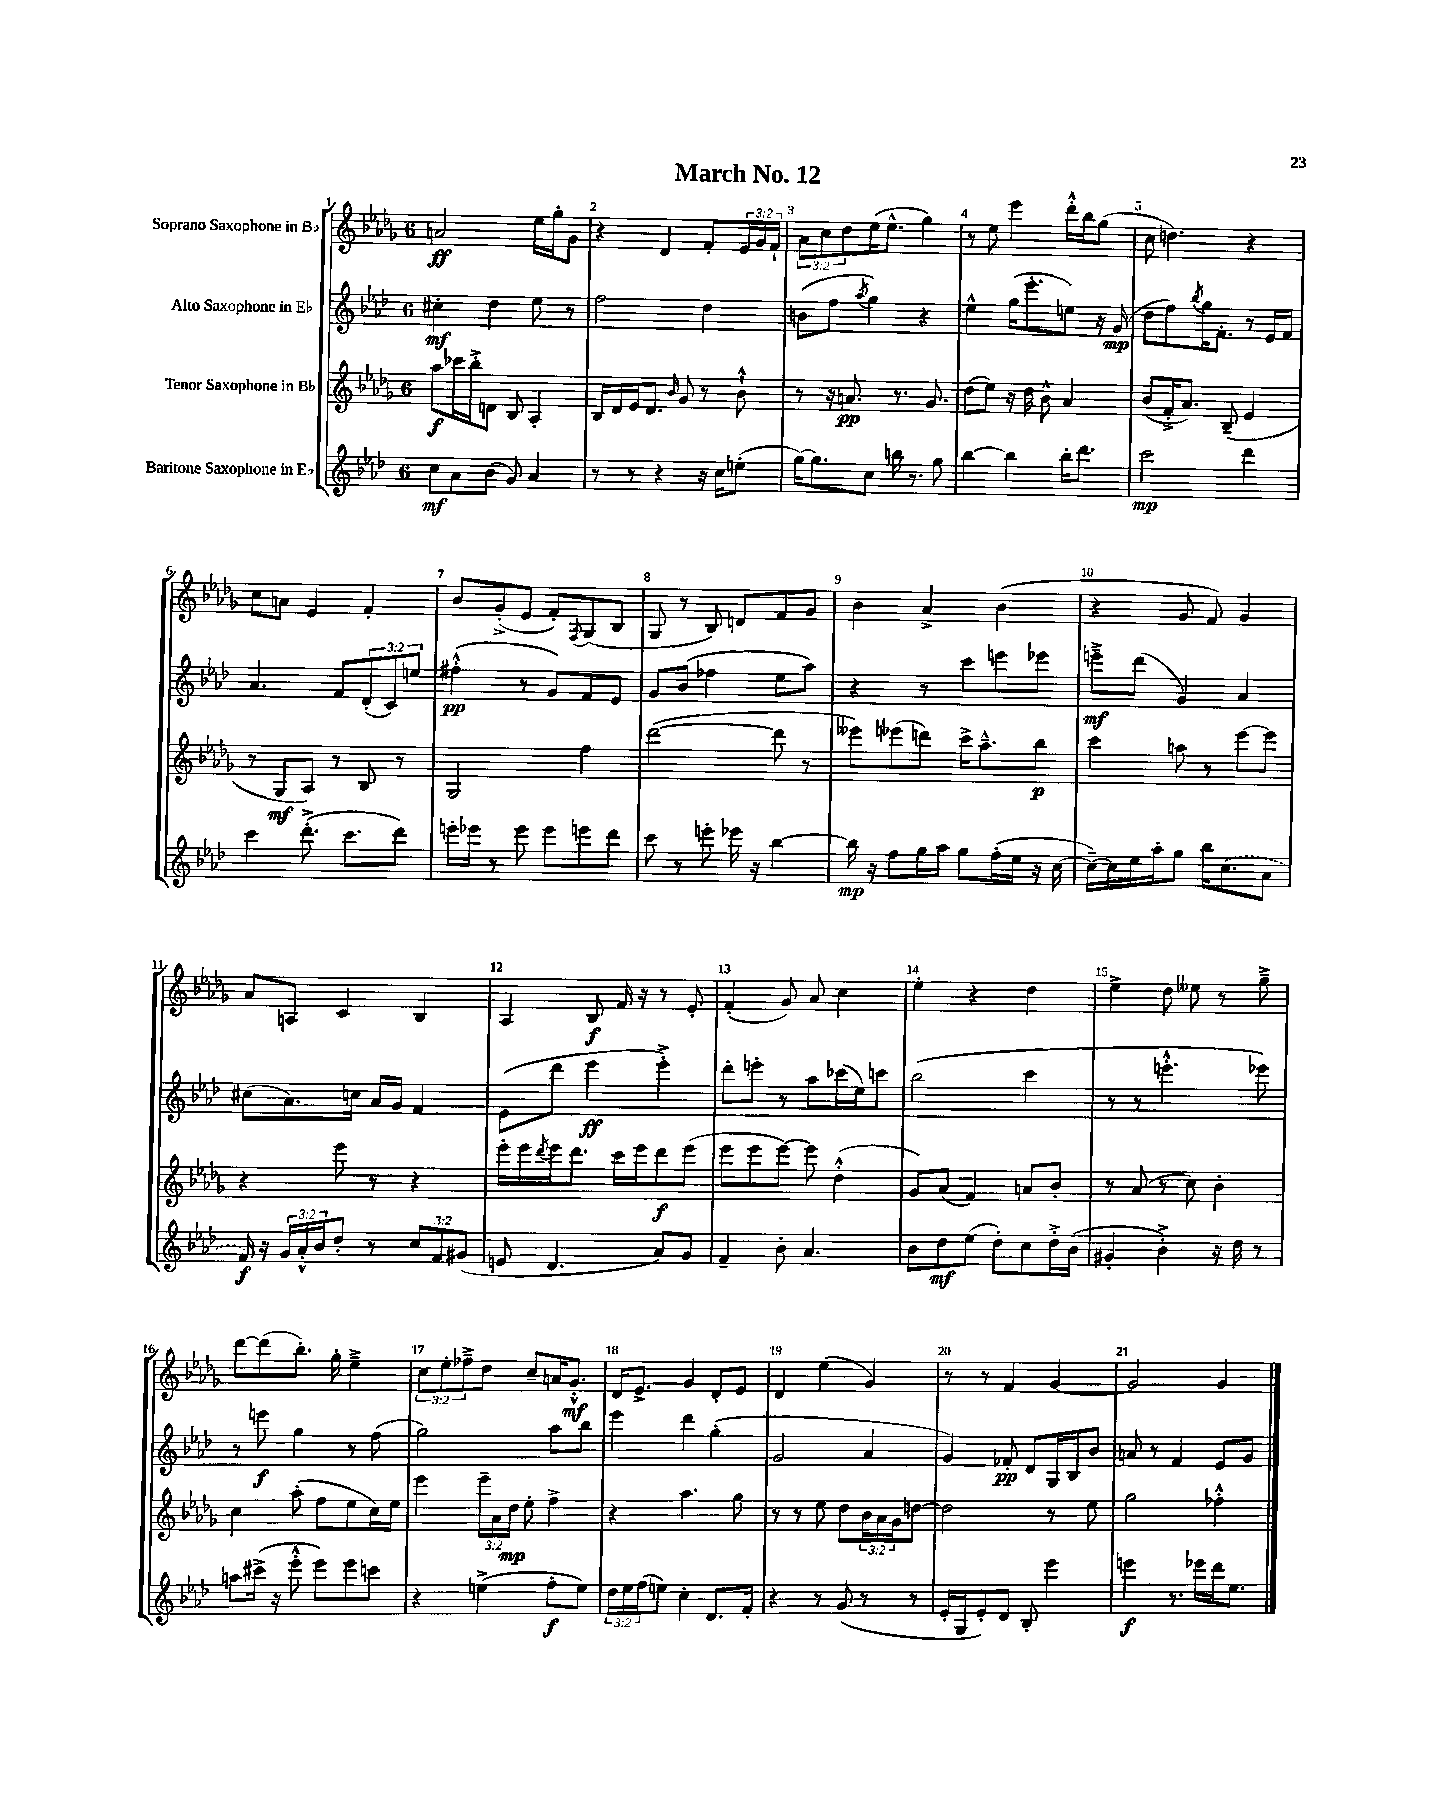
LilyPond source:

\header { title = "March No. 12" }
<<
\new StaffGroup <<
\new Staff = "s0" \with { instrumentName = "Soprano Saxophone in Bb" } {
    \clef treble \key des \major \once \override Staff.TimeSignature.style = #'single-digit \time 6/8 \override Staff.TupletNumber.text = #tuplet-number::calc-fraction-text
    a'2\ff ees''16 ges''16-. ges'8 |
    r4 des'4 f'8-. \tuplet 3/2 { ees'16 ges'16 f'16-! } |
    \tuplet 3/2 { aes'8 c''8 des''8 } ees''16( ees''8.-^ ges''4) |
    r8 ees''8 ees'''4 des'''16-.-^ bes''16 ges''8( |
    c''8 d''4.) r4 |
    c''8 a'8 ees'4 f'4-. |
    bes'8 ges'8-.->( ees'8 f'8-.) \acciaccatura { f8 } ges8( bes8 |
    ges8 r8 bes8) d'8 f'8 ges'8 |
    bes'4 aes'4-> bes'4( |
    r4 ges'8 f'8) ges'4 |
    aes'8 a8 c'4 bes4 |
    aes4 bes8\f f'16 r16 r8 ees'8-. |
    f'4-.( ges'8) aes'8 c''4 |
    ees''4-. r4 des''4 |
    ees''4-> des''8 eeses''8 r8 ges''8---> |
    des'''8~ des'''8( bes''8.-.) ges''16-. ees''4---> |
    \tuplet 3/2 { c''8 ees''8-. fes''8---> } des''8 c''8-- a'16 ges'8.-.-^\mf |
    des'16 ees'8.-> ges'4 des'8-. ees'8 |
    des'4 ees''4( ges'4) |
    r8 r8 f'4 ges'4~ |
    ges'2 ges'4 \bar "|." |
}
\new Staff = "s1" \with { instrumentName = "Alto Saxophone in Eb" } {
    \clef treble \key aes \major \once \override Staff.TimeSignature.style = #'single-digit \time 6/8 \override Staff.TupletNumber.text = #tuplet-number::calc-fraction-text
    cis''4-.\mf des''4 ees''8 r8 |
    f''2 des''4 |
    b'8( f''8 \acciaccatura { aes''8 } g''4) r4 |
    ees''4-^ g''16( ees'''8.-. e''8) r16 g'16\mp( |
    des''8 f''8) \acciaccatura { bes''8 } g''16 f'8.-. r8 ees'16 f'16 |
    aes'4. f'8 \tuplet 3/2 { des'8-.( c'8) e''8 } |
    fis''4-.-^\pp( r8 g'8) f'8 ees'8 |
    g'8 bes'8( fes''4 ees''8 aes''8) |
    r4 r8 c'''8 e'''8 ees'''8 |
    e'''8--->\mf des'''8( g'4) aes'4 |
    cis''8( aes'8.) c''16 aes'16 g'16 f'4 |
    ees'8( des'''8 ees'''4\ff ees'''4-.->) |
    des'''8-. e'''8-. r8 aes''8 ces'''16( ees''16) c'''8 |
    bes''2( c'''4 |
    r8 r8 e'''4.-.-^ ees'''8) |
    r8 e'''8\f g''4 r8 f''8( |
    g''2) aes''8 bes''8 |
    ees'''4 des'''4 g''4-.( |
    g'2 aes'4 |
    g'4) fes'8-.\pp des'8 g16 bes16 bes'8 |
    a'8 r8 f'4 ees'8 g'8 \bar "|." |
}
\new Staff = "s2" \with { instrumentName = "Tenor Saxophone in Bb" } {
    \clef treble \key des \major \once \override Staff.TimeSignature.style = #'single-digit \time 6/8 \override Staff.TupletNumber.text = #tuplet-number::calc-fraction-text
    aes''8\f ces'''16 bes''16-.-> d'8 bes8 aes4-. |
    bes16 des'16 ees'16 des'8. \grace { bes'16 } ges'8 r8 bes'8-!-^ |
    r8 r16 a'8.\pp r8. ges'8. |
    des''8( ees''8) r16 des''16 bes'8-^ aes'4 |
    bes'8( f'16-.-> aes'8.) bes8--( ees'4 |
    r8 ges8\mf aes8) r8 bes8 r8 |
    ges2 f''4 |
    des'''2~( des'''8 r8 |
    eeses'''8) ees'''8( d'''8) c'''16-> aes''8.---^ bes''8\p |
    c'''4 a''8 r8 ees'''8~ ees'''8 |
    r4 ees'''8 r8 r4 |
    ees'''16-. ees'''16 \acciaccatura { des'''8 } ees'''16 des'''8. c'''16 ees'''16 des'''8\f ees'''8( |
    ees'''8 ees'''8 ees'''8~) ees'''8 des''4-.-^( |
    ges'8) aes'8( f'4) a'8 bes'8-. |
    r8 aes'8( r8 c''8) bes'4-. |
    c''4 aes''8-.( f''8 ees''8 c''16) ees''16 |
    ees'''4 \tuplet 3/2 { ees'''16-- aes'16 des''16\mp } ees''8-. f''4-> |
    r4 aes''4. ges''8 |
    r8 r8 ees''8 des''8 \tuplet 3/2 { bes'16 aes'16 ges'16 } d''8~ |
    d''2 r8 ees''8 |
    ges''2 fes''4-.-^ \bar "|." |
}
\new Staff = "s3" \with { instrumentName = "Baritone Saxophone in Eb" } {
    \clef treble \key aes \major \once \override Staff.TimeSignature.style = #'single-digit \time 6/8 \override Staff.TupletNumber.text = #tuplet-number::calc-fraction-text
    c''8\mf aes'8 bes'8( g'8) aes'4 |
    r8 r8 r4 r16 c''16 e''8-.( |
    g''16~) g''8. c''8 b''16 r8. g''8 |
    bes''4~ bes''4 bes''16-. des'''8. |
    c'''2\mp des'''4 |
    c'''4 des'''8.-.->( c'''8. des'''8) |
    e'''16-. ees'''16 r8 ees'''8 ees'''8 e'''8 des'''8 |
    c'''8 r8 e'''8-. ees'''16 r16 bes''4~ |
    bes''16\mp r16 f''8 g''16 aes''16 g''8 f''16-.( ees''16 r16 c''16~ |
    c''16~--) c''16 ees''16 aes''16-. g''8 bes''16 \once \slurDashed c''8.( aes'8 |
    f'16\f) r16 \tuplet 3/2 { g'16 aes'16-.-^ bes'16 } des''8-. r8 \tuplet 3/2 { c''8 f'8 gis'8( } |
    e'8 des'4. aes'8) g'8 |
    f'4-- bes'8-. aes'4. |
    bes'8 des''8\mf ees''8( des''8-.) c''8 des''16-.-> bes'16( |
    gis'4-. bes'4-.->) r16 des''16 r8 |
    a''8 cis'''16->( r16 ees'''8-.-^ ees'''8) ees'''8 c'''8 |
    r4 e''4->( f''8-.\f e''8) |
    \tuplet 3/2 { des''16 ees''16 f''16( } e''8) c''4-. des'8. f'16-. |
    r4 r8 g'8( r8 r8 |
    ees'16-. g16 ees'8-.) des'8 bes8-. ees'''4 |
    e'''4\f r8. ees'''16 des'''16 ees''8. \bar "|." |
}
>>
>>
\layout { \context { \Score \override BarNumber.break-visibility = ##(#f #t #t) barNumberVisibility = #all-bar-numbers-visible } }
